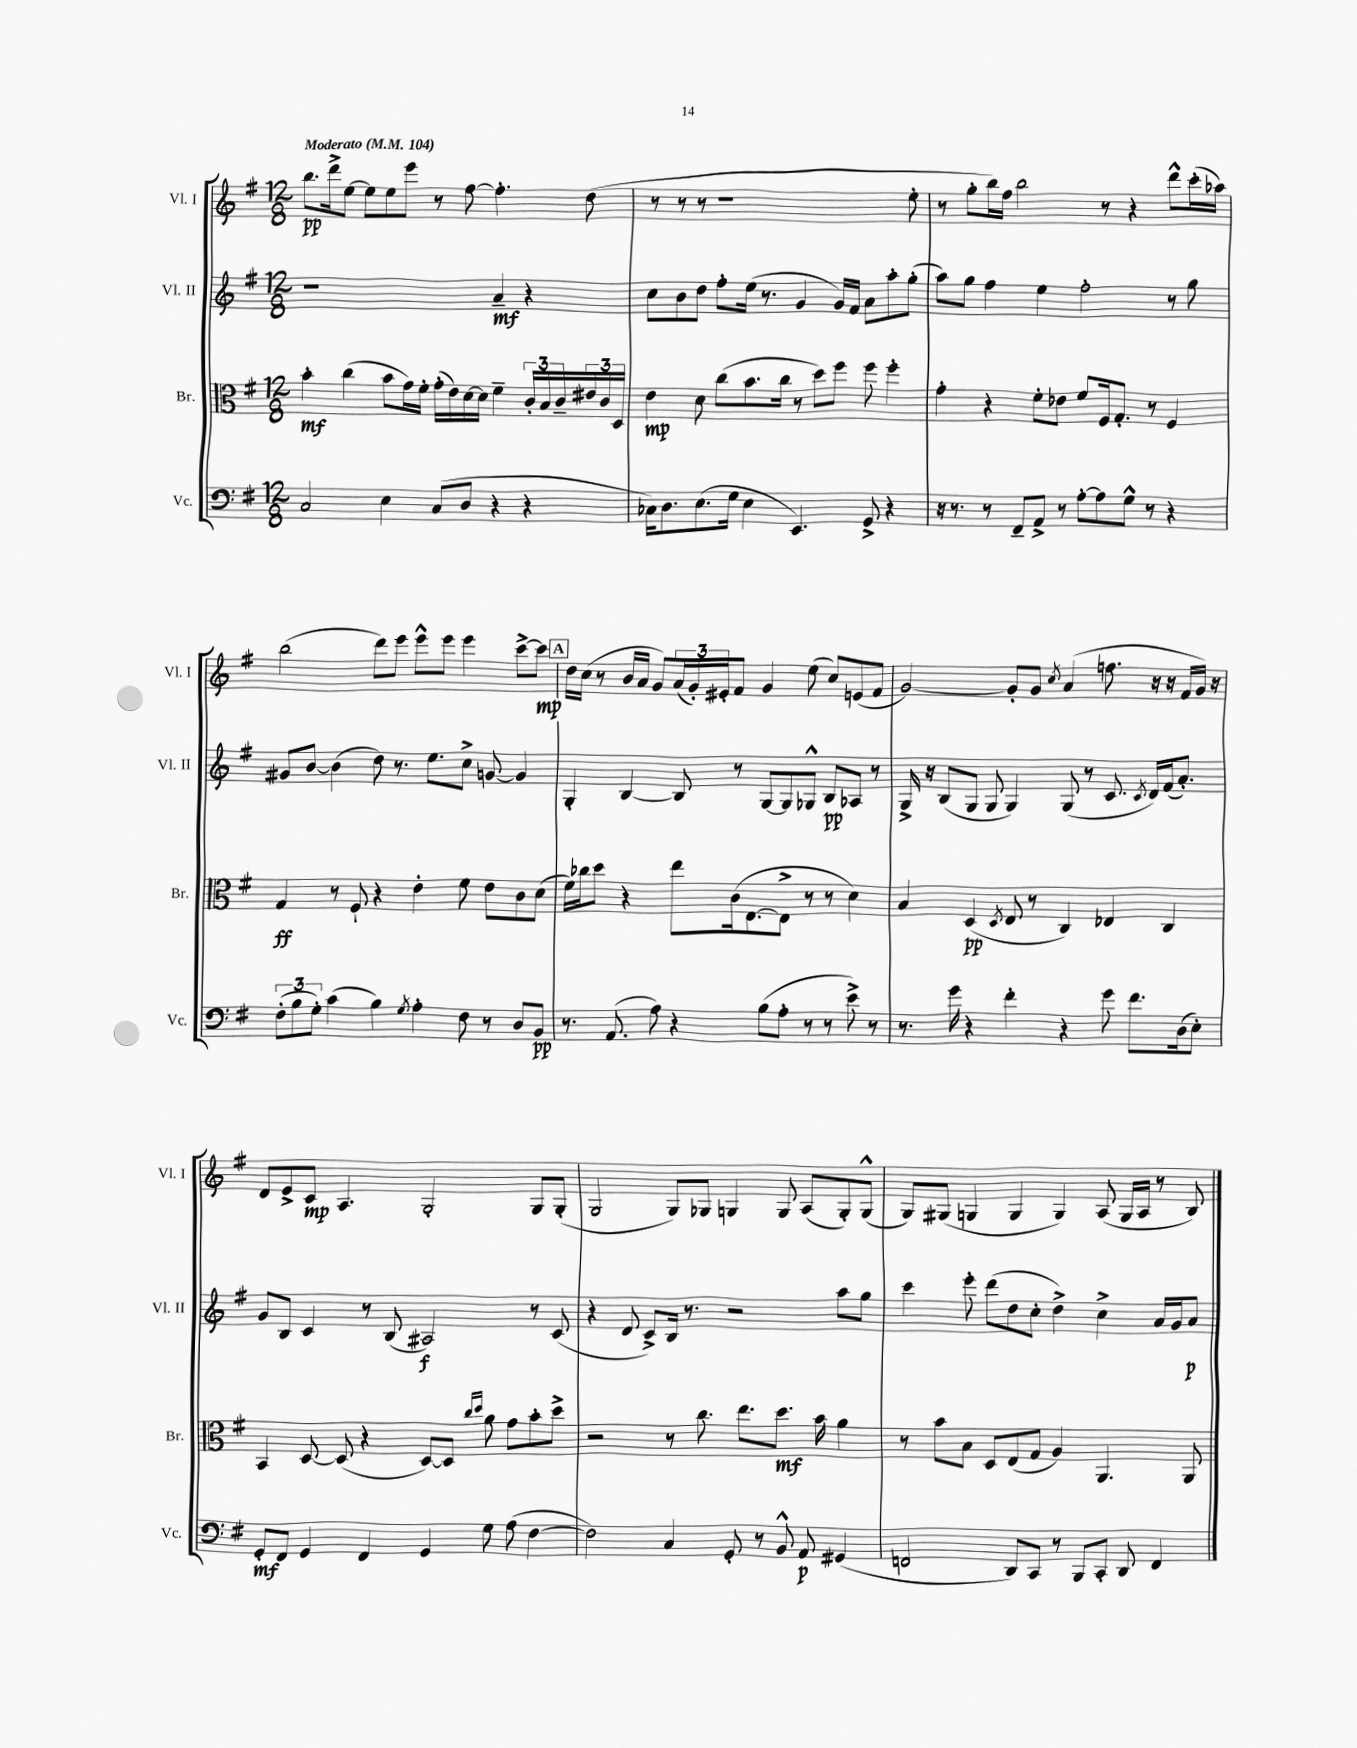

**kern	**dynam	**kern	**dynam	**kern	**dynam	**kern	**dynam
*part4	*part4	*part3	*part3	*part2	*part2	*part1	*part1
*staff4	*staff4	*staff3	*staff3	*staff2	*staff2	*staff1	*staff1
*I"Vc.	*	*I"Br.	*	*I"Vl. II	*	*I"Vl. I	*
*I'Vc.	*	*I'Br.	*	*I'Vl. II	*	*I'Vl. I	*
*clefF4	*	*clefC3	*	*clefG2	*	*clefG2	*
*k[f#]	*	*k[f#]	*	*k[f#]	*	*k[f#]	*
*M12/8	*	*M12/8	*	*M12/8	*	*M12/8	*
*MM104	*	*MM104	*	*MM104	*	*MM104	*
=1	=1	=1	=1	=1	=1	=1	=1
!	!	!	!	!	!	!LO:TX:a:B:t=Moderato	!
2C/	.	4b'\	mf	1r	.	8.bb\L	pp
.	.	.	.	.	.	16ddd^\k	.
.	.	(4cc\	.	.	.	[8ee\J	.
.	.	.	.	.	.	8ee\L]	.
4E\	.	8b\L	.	.	.	8ee\	.
.	.	16g\L)	.	.	.	8eee\J	.
.	.	16f#'\JJ	.	.	.	.	.
(8C/L	.	(16g'\LL	.	.	.	8r	.
.	.	16e\)	.	.	.	.	.
8D/J	.	[16d\	.	.	.	[8ff#\	.
.	.	16d\JJ]	.	.	.	.	.
4r	.	4f#~\	.	4a~/	mf	4.ff#'\]	.
4r	.	24c'/LL	.	4r	.	.	.
.	.	24B/	.	.	.	.	.
.	.	24c~/	.	.	.	.	.
.	.	24e#X/	.	.	.	(8dd\	.
.	.	24c/	.	.	.	.	.
.	.	24D/JJ	.	.	.	.	.
=2	=2	=2	=2	=2	=2	=2	=2
16C-X\KL)	.	4e\	mp	8cc\L	.	8r	.
8.D\	.	.	.	.	.	.	.
.	.	.	.	8b\	.	8r	.
(8.E\	.	8d\	.	8dd\J	.	8r	.
.	.	(8cc\L	.	8ff#'\L	.	1r	.
16G\Jk	.	.	.	.	.	.	.
4E\	.	8.b\	.	(16ee\Jk	.	.	.
.	.	.	.	8.r	.	.	.
.	.	16cc\Jk	.	.	.	.	.
4.EE/)	.	8r	.	4g/	.	.	.
.	.	8dd\L)	.	.	.	.	.
.	.	8ff#\J	.	16g/LL)	.	.	.
.	.	.	.	16f#/JJ	.	.	.
8GG^/	.	8ff#\	.	8a\L	.	.	.
4r	.	4ff#'\	.	8aa'\	.	.	.
.	.	.	.	(8gg'\J	.	8ee'\	.
=3	=3	=3	=3	=3	=3	=3	=3
16r	.	4g'\	.	8aa\L)	.	8r	.
8.r	.	.	.	.	.	.	.
.	.	.	.	8gg\J	.	8gg'\L	.
8r	.	4r	.	4ff#\	.	16bb\L)	.
.	.	.	.	.	.	16ff#\JJ	.
8FF#~/L	.	.	.	.	.	2bb\	.
8AA^/J	.	8f#'\L	.	4ee\	.	.	.
8r	.	8e-X\J	.	.	.	.	.
[8A'\L	.	8f#/L	.	2ff#'\	.	.	.
8A\]	.	16F#/k	.	.	.	8r	.
.	.	8.G'/J	.	.	.	.	.
8G^^\J	.	.	.	.	.	4r	.
8r	.	8r	.	.	.	.	.
4r	.	4F#/	.	8r	.	8ddd^^\L	.
.	.	.	.	8gg\	.	(16ccc'\L	.
.	.	.	.	.	.	16aa-X\JJ)	.
!!LO:LB:g=z
=4	=4	=4	=4	=4	=4	=4	=4
(12F#'\L	.	4G/	ff	8g#X/L	.	(2bb\	.
12B\	.	.	.	.	.	.	.
.	.	.	.	[8b/J	.	.	.
12G'\J)	.	.	.	.	.	.	.
(4c\	.	8r	.	(4b\]	.	.	.
.	.	8F#`/	.	.	.	.	.
4B\)	.	4r	.	8dd\)	.	8ddd\L)	.
.	.	.	.	8.r	.	8eee\J	.
8qG/	.	.	.	.	.	.	.
4A'\	.	4e'\	.	.	.	8eee^^\L	.
.	.	.	.	8.ee\L	.	.	.
.	.	.	.	.	.	8eee\J	.
8F#\	.	8f#\	.	8cc^\J	.	4eee\	.
8r	.	8e\L	.	[8gn/	.	.	.
8D/L	.	8c\	.	4g/]	.	[8ccc^\L	.
8BB/J	pp	(8d\J	.	.	.	8ccc\J]	mp
!!LO:REH:place=s1:t=A
=5	=5	=5	=5	=5	=5	=5	=5
8.r	.	16f#\LL)	.	4G'/	.	16dd\LL	.
.	.	16cc-X\J	.	.	.	(16cc\JJ	.
.	.	8dd\J	.	.	.	8r	.
(8.AA/	.	.	.	.	.	.	.
.	.	4r	.	[4B/	.	16b/LL	.
.	.	.	.	.	.	16a/JJ	.
8A\)	.	.	.	.	.	8g/L)	.
4r	.	8ee\L	.	8B/]	.	(24a/L	.
.	.	.	.	.	.	24g'/)	.
.	.	.	.	.	.	24e#X'/J	.
.	.	(16c\k	.	8r	.	8f#/J	.
.	.	[8.E\	.	.	.	.	.
(8B\L	.	.	.	[8G/L	.	4g/	.
8A'\J	.	8E^\J]	.	8G/]	.	.	.
8r	.	8r	.	8G-X^^/J	.	(8ee\	.
8r	.	8r	.	8B/L	pp	8cc/L)	.
8e^\)	.	4d\)	.	8A-X/J	.	(8en/	.
8r	.	.	.	8r	.	8f#/J	.
=6	=6	=6	=6	=6	=6	=6	=6
8.r	.	4B/	.	16G^/	.	[2g/)	.
.	.	.	.	16r	.	.	.
.	.	.	.	(8B/L	.	.	.
16g\	.	.	.	.	.	.	.
4r	.	(4D/	pp	8G/J	.	.	.
.	.	.	.	8G/	.	.	.
.	.	8qD/	.	.	.	.	.
4f#'\	.	8E/	.	4G/)	.	8g'/L]	.
.	.	8r	.	.	.	8g/J	.
.	.	.	.	.	.	8qcc/	.
4r	.	4C/)	.	(8G/	.	(4a/	.
.	.	.	.	8r	.	.	.
8g\	.	4E-X/	.	8.c/	.	8.ffn\	.
8.f#\L	.	.	.	.	.	.	.
.	.	.	.	8qc/	.	.	.
.	.	.	.	16d/LL)	.	16r	.
.	.	4C/	.	(16f#/J	.	16r	.
(16D\k	.	.	.	8.a'/J)	.	16f#/LL	.
8E'\J)	.	.	.	.	.	16g/JJ)	.
.	.	.	.	.	.	16r	.
!!LO:LB:g=z
=7	=7	=7	=7	=7	=7	=7	=7
8GG'/L	mf	4BB/	.	8g/L	.	8d/L	.
8FF#/J	.	.	.	8B/J	.	8e^/	.
4GG/	.	[8D/	.	4c/	.	8c/J	mp
.	.	(8D/]	.	.	.	4.A/	.
4FF#/	.	4r	.	8r	.	.	.
.	.	.	.	(8B/	.	.	.
4GG/	.	[8D/L)	.	2A#X/)	f	2G'/	.
.	.	8D/J]	.	.	.	.	.
.	.	16qqcc/LL	.	.	.	.	.
.	.	16qqdd/JJ	.	.	.	.	.
8G\	.	8a\	.	.	.	.	.
(8A\	.	8g\L	.	.	.	.	.
[4F#\	.	8b'\	.	8r	.	8G/L	.
.	.	8dd^\J	.	(8c/	.	(8G'/J	.
=8	=8	=8	=8	=8	=8	=8	=8
2F#\])	.	2r	.	4r	.	2G/	.
.	.	.	.	8d/	.	.	.
.	.	.	.	8c^/L)	.	.	.
4C/	.	8r	.	16B/Jk	.	8G/L)	.
.	.	.	.	8.r	.	.	.
.	.	8.cc\	.	.	.	8G-X/J	.
8GG'/	.	.	.	2r	.	4Gn/	.
.	.	8.ee\L	.	.	.	.	.
8r	.	.	.	.	.	.	.
8BB^^/	.	8.dd\J	mf	.	.	8G/	.
8AA/	p	.	.	.	.	(8A/L	.
.	.	16b\	.	.	.	.	.
(4GG#X/	.	4a\	.	8aa\L	.	8G'/)	.
.	.	.	.	8gg\J	.	(8G^^/J	.
=9	=9	=9	=9	=9	=9	=9	=9
2FFn/	.	8r	.	4ccc\	.	8G/L)	.
.	.	8b\L	.	.	.	(8G#X/J	.
.	.	8B\J	.	8eee'\	.	4Gn/	.
.	.	8D/L	.	(8ddd\L	.	.	.
8DD/L)	.	(8E/	.	8dd\	.	4G/	.
8CC/J	.	8G/J	.	8cc'\J	.	.	.
8r	.	4A/)	.	4dd^\)	.	4G/)	.
8BBB/L	.	.	.	.	.	.	.
8CC'/J	.	4.AA/	.	4cc^\	.	(8A/	.
8DD/	.	.	.	.	.	16G/LL	.
.	.	.	.	.	.	16A/JJ	.
4FF/	.	.	.	16a/LL	.	8r	.
.	.	.	.	16g/J	.	.	.
.	.	8AA/	.	8a/J	p	8B/)	.
==	==	==	==	==	==	==	==
*-	*-	*-	*-	*-	*-	*-	*-
